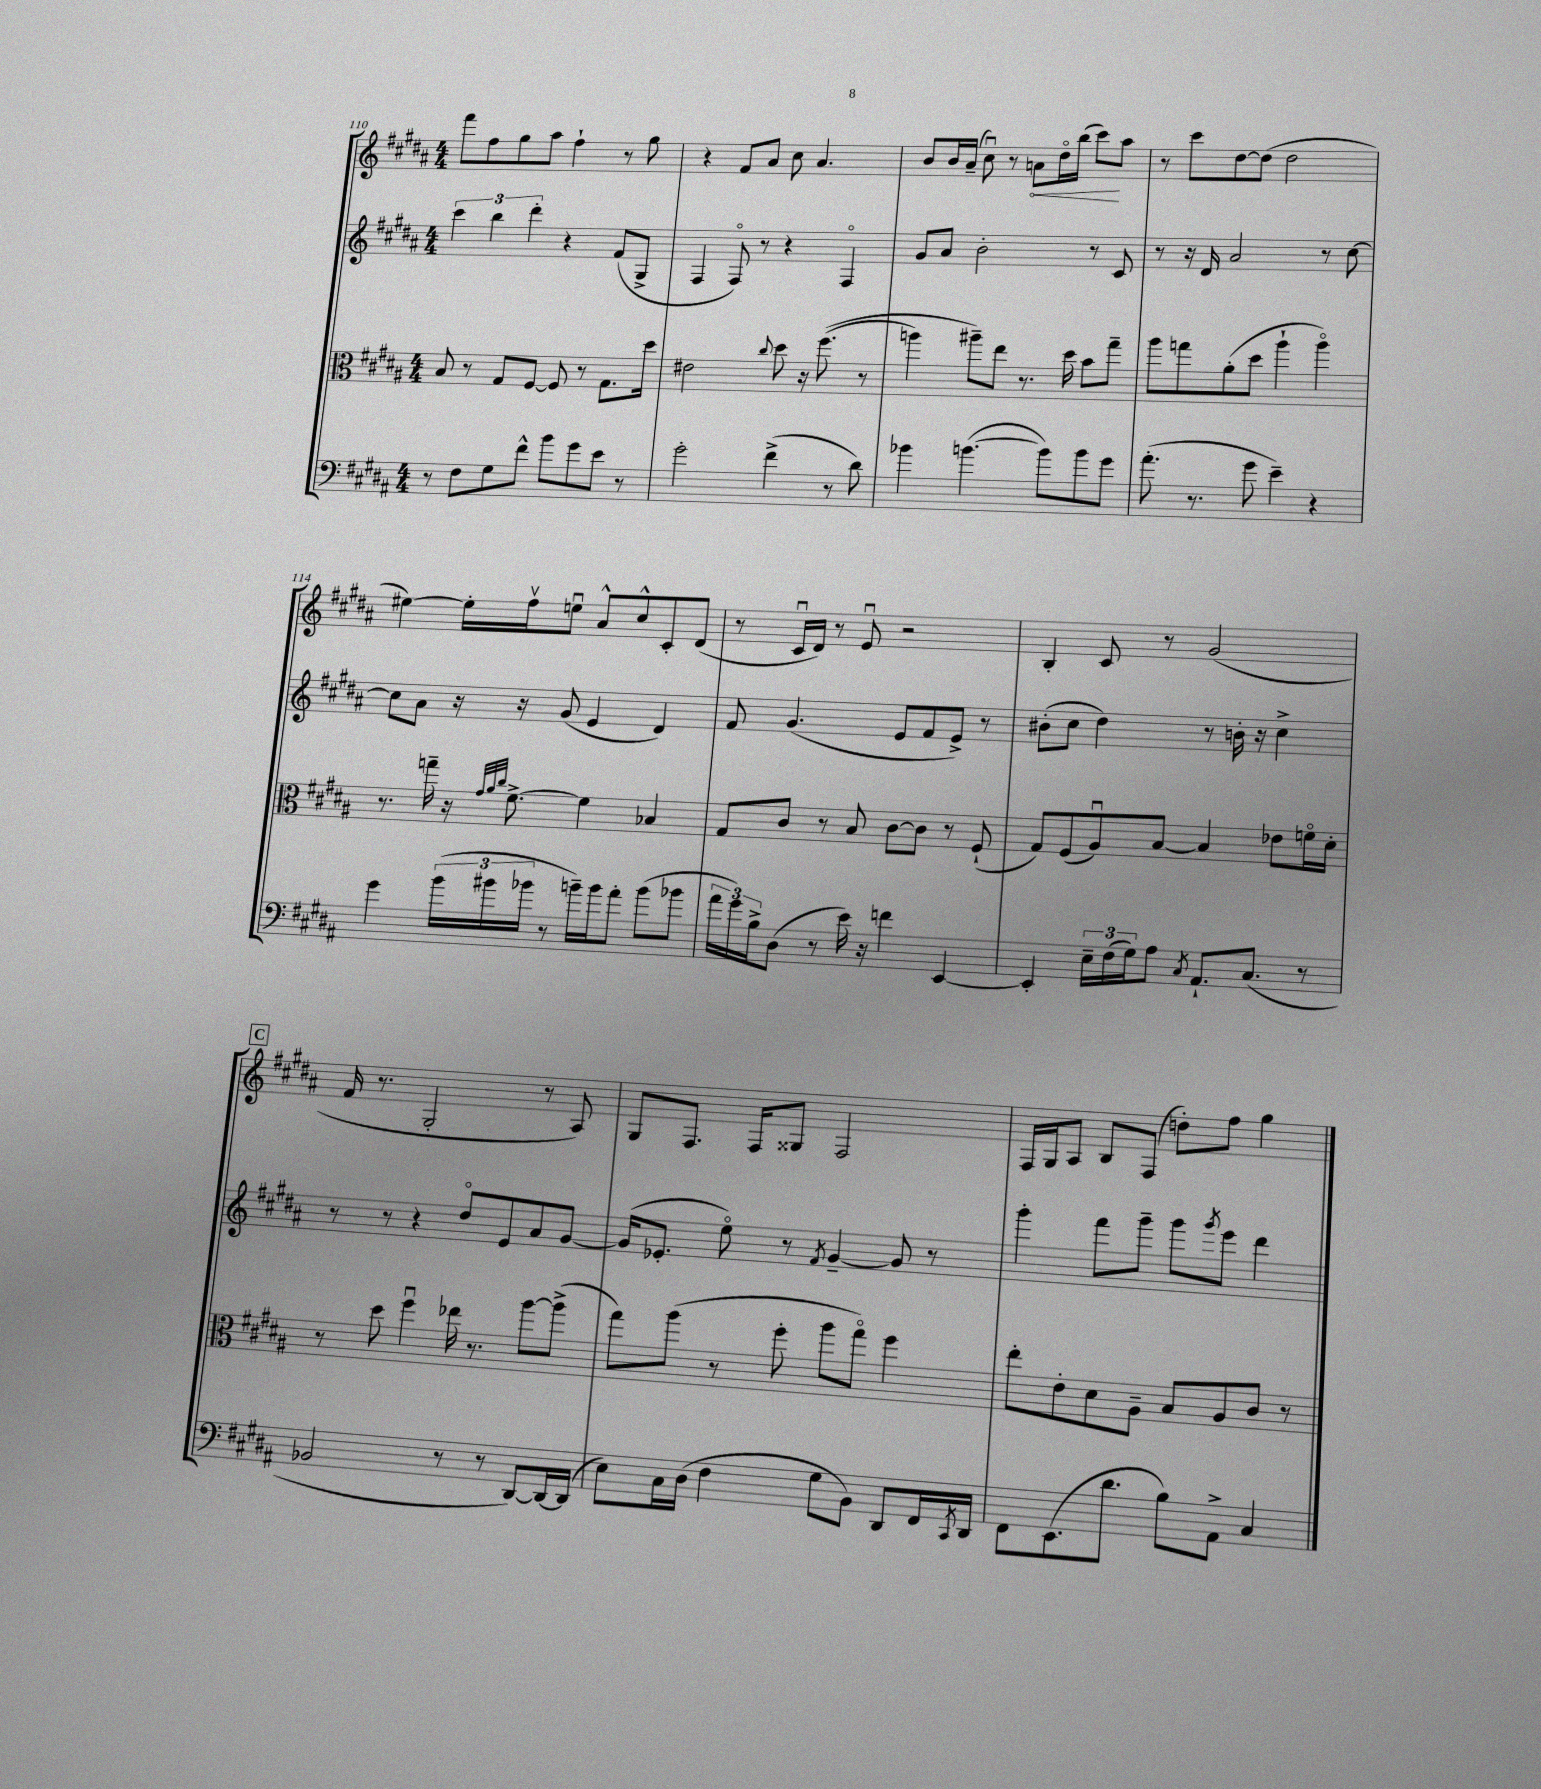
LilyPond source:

<<
\new StaffGroup <<
\new Staff = "s0" {
    \clef treble \key b \major \numericTimeSignature \time 4/4
    fis'''8 fis''8 gis''8 ais''8 fis''4-! r8 gis''8 |
    r4 fis'8 ais'8 cis''8 ais'4. |
    b'8 b'16 ais'16--( cis''8\downbow) r8 \once \override Hairpin.circled-tip = ##t a'8\< dis''16\flageolet b''16( cis'''8\!) ais''8 |
    r8 cis'''8 dis''8~ dis''8( dis''2 |
    eis''4~) eis''16-. fis''16\upbow e''8\downbow ais'8-^ cis''8-^ cis'8-. dis'8( |
    r8 cis'16\downbow dis'16) r8 e'8\downbow r2 |
    b4-. cis'8 r8 gis'2( |
    \mark \markup { \box "C" } fis'16 r8. gis2-. r8 ais8) |
    gis8 fis8. fis16 gisis8 fis2 |
    fis16 gis16 ais8 b8 fis8( d''8-.) fis''8 gis''4 \bar "|." |
}
\new Staff = "s1" {
    \clef treble \key b \major \numericTimeSignature \time 4/4
    \tuplet 3/2 { cis'''4 b''4 dis'''4-. } r4 fis'8( gis8-> |
    fis4 fis8\flageolet) r8 r4 fis4\flageolet |
    gis'8 ais'8 b'2-. r8 cis'8 |
    r8 r16 dis'16 ais'2 r8 cis''8~ |
    cis''8 ais'8 r16 r16 gis'8( e'4 dis'4) |
    fis'8 gis'4.( e'8 fis'8 e'8->) r8 |
    bis'8-.( cis''8 dis''4) r8 b'16-. r16 cis''4-> |
    \mark \markup { \box "C" } r8 r8 r4 dis''8\flageolet e'8 ais'8 gis'8~ |
    gis'16( ees'8.-. e''8\flageolet) r8 \acciaccatura { fis'8 } gis'4~-- gis'8 r8 |
    gis'''4-. fis'''8 gis'''8-- gis'''8 \acciaccatura { gis'''8 } e'''8 dis'''4 \bar "|." |
}
\new Staff = "s2" {
    \clef alto \key b \major \numericTimeSignature \time 4/4
    b8 r8 gis8 fis8~ fis8 r8 gis8. dis''16 |
    eis'2 \appoggiatura { cis''8 } dis''8 r16 fis''8.(\( r8 |
    a''4) ais''8--\) e''8 r8. dis''16 b'8 gis''8-- |
    ais''8 g''8 ais'8-.( dis''8 ais''4-! ais''4\flageolet) |
    r8. g''16-- r16 \grace { gis'32 ais'32 cis''32 } fis'8.~-> fis'4 bes4 |
    gis8 cis'8 r8 b8 cis'8~ cis'8 r8 fis8-!( |
    gis8) fis8( ais8\downbow) b8~ b4 ees'8 f'16\flageolet dis'16-. |
    \mark \markup { \box "C" } r8 dis''8 fis''4\downbow ees''16 r8. ais''8~ ais''8->( |
    gis''8) ais''8( r8 fis''8-. ais''8 gis''8\flageolet) fis''4 |
    e''8-. e'8-. dis'8 ais8-- b8 ais8 cis'8 r8 \bar "|." |
}
\new Staff = "s3" {
    \clef bass \key b \major \numericTimeSignature \time 4/4
    r8 fis8 gis8 fis'8-^ b'8 gis'8 e'8 r8 |
    gis'2-. fis'4->( r8 dis'8) |
    bes'4 b'4.~( b'8) b'8 gis'8 |
    ais'8.-.( r8. gis'8 e'4--) r4 |
    gis'4 \tuplet 3/2 { b'16( bis'16 bes'16 } r8 b'16--) b'16 ais'8-. b'8( bes'8 |
    \tuplet 3/2 { ais'16 gis'16) b16-> } dis8( r8 e'16) r16 f'4 e,4~ |
    e,4-. \tuplet 3/2 { e16-- fis16( gis16) } ais8 \acciaccatura { cis8 } ais,8.-! cis8.( r8 |
    \mark \markup { \box "C" } bes,2 r8 r8 dis,8~) dis,16~ dis,16( |
    e8) cis16 dis16( fis4 gis8 b,8) dis,8 fis,16 \acciaccatura { cis,8 } dis,16 |
    fis,8 e,8.( dis'8. b8) ais,8-> cis4 \bar "|." |
}
>>
>>
\layout { \context { \Score currentBarNumber = #110 } }
